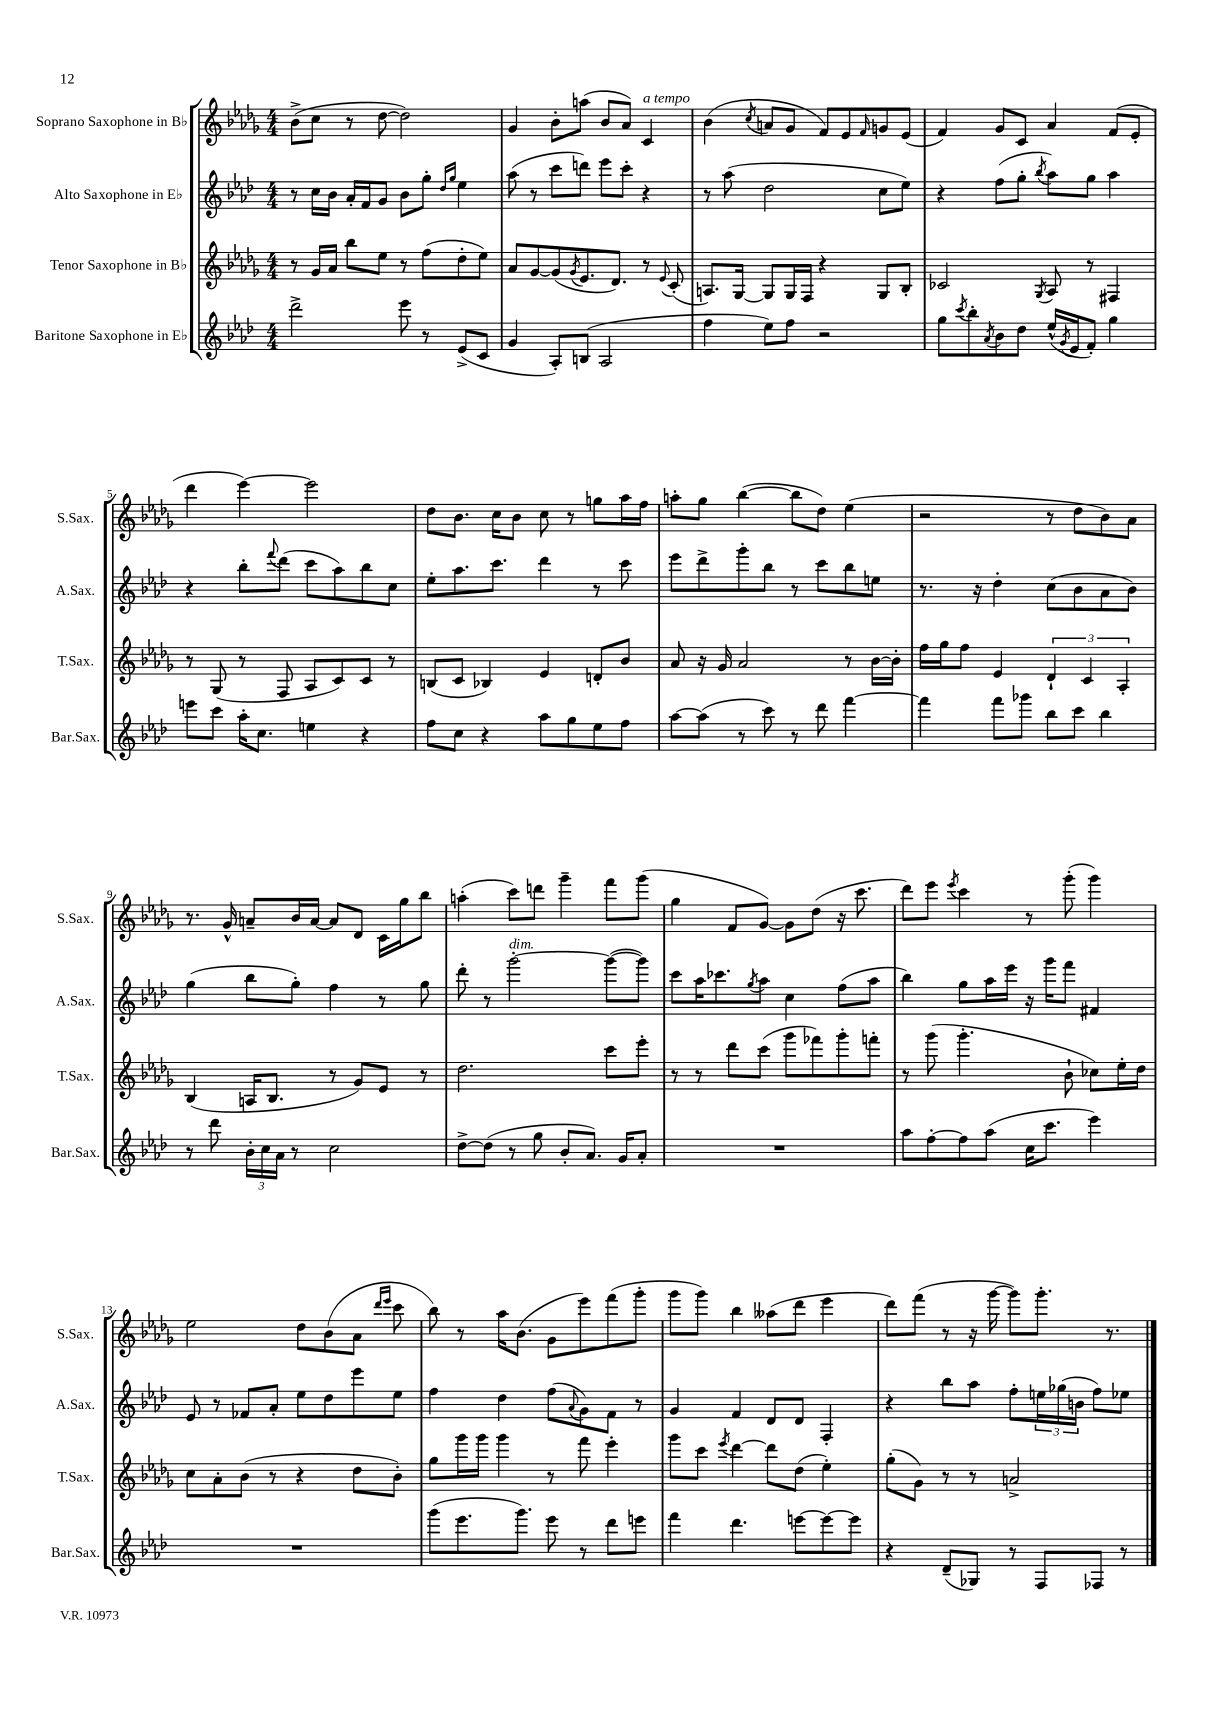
<<
\new StaffGroup <<
\new Staff = "s0" \with { instrumentName = "Soprano Saxophone in Bb" shortInstrumentName = "S.Sax." } {
    \clef treble \key des \major \numericTimeSignature \time 4/4
    bes'8->( c''8 r8 des''8~ des''2) |
    ges'4 bes'8-. a''8( bes'8 aes'8) c'4^\markup { \italic "a tempo" } |
    bes'4( \acciaccatura { c''8 } a'8 ges'8 f'8) ees'8 \grace { f'16 } g'8 ees'8( |
    f'4) ges'8 c'8 aes'4 f'8( ees'8-. |
    des'''4 ees'''4~) ees'''2 |
    des''8 bes'8. c''16 bes'8 c''8 r8 g''8 aes''16 f''16 |
    a''8-. ges''8 bes''4~( bes''8 des''8) ees''4( |
    r2 r8 des''8 bes'8) aes'8 |
    r8. ges'16-^ a'8-- bes'16 a'16~ a'8 des'8 c'16 ges''16 bes''8 |
    a''4-.( c'''8) d'''8 ges'''4-- f'''8 ges'''8( |
    ges''4 f'8 ges'8~) ges'8 des''8( r16 c'''8. |
    des'''8) ees'''8 \acciaccatura { ees'''8 } c'''4 r8 ges'''8-.( ges'''4) |
    ees''2 des''8 bes'8( aes'8 \grace { des'''16 ees'''16 } c'''8 |
    bes''8) r8 aes''16 bes'8.( ges'8 ees'''8) f'''8( ges'''8-. |
    ges'''8 ges'''8) bes''4 aeses''8( des'''8 ees'''4 |
    des'''8) f'''8( r8 r16 ges'''16~ ges'''8) ges'''8.-. r8. \bar "|." |
}
\new Staff = "s1" \with { instrumentName = "Alto Saxophone in Eb" shortInstrumentName = "A.Sax." } {
    \clef treble \key aes \major \numericTimeSignature \time 4/4
    r8 c''16 bes'16 aes'16-. f'16 g'8 bes'8 g''8-. \grace { des''16 g''16 } ees''4 |
    aes''8( r8 c'''8 d'''8) ees'''8 c'''8-. r4 |
    r8 aes''8( des''2 c''8 ees''8) |
    r4 f''8( g''8-. \acciaccatura { bes''8 } aes''8) g''8 aes''4 |
    r4 bes''8-. \appoggiatura { f'''8 } des'''8( c'''8 aes''8) bes''8 c''8 |
    ees''8-. aes''8. c'''8. des'''4 r8 c'''8 |
    ees'''8 des'''8-> g'''8-. bes''8 r8 c'''8 bes''8 e''8 |
    r8. r16 des''4-. c''8( bes'8 aes'8 bes'8) |
    g''4( bes''8 g''8-.) f''4 r8 g''8 |
    des'''8-. r8 g'''2~-.^\markup { \italic "dim." } g'''8~( g'''8) |
    c'''8 aes''16 ces'''8. \acciaccatura { g''8 } aes''8 c''4 f''8( aes''8 |
    bes''4) g''8 aes''16 ees'''16 r16 g'''16 f'''8 fis'4 |
    ees'8 r8 fes'8 aes'8-. ees''8 des''8 ees'''8 ees''8 |
    f''4 des''4 f''8( \appoggiatura { aes'8 } g'8) f'8 r8 |
    g'4 f'4 des'8 des'8 f4-. |
    r4 bes''8 aes''8 f''8-. \tuplet 3/2 { e''16 ges''16( b'16 } f''8) ees''8 \bar "|." |
}
\new Staff = "s2" \with { instrumentName = "Tenor Saxophone in Bb" shortInstrumentName = "T.Sax." } {
    \clef treble \key des \major \numericTimeSignature \time 4/4
    r8 ges'16 aes'16 bes''8 ees''8 r8 f''8( des''8-. ees''8) |
    aes'8 ges'8~ ges'8( \acciaccatura { ges'8 } ees'8. des'8.) r8 \appoggiatura { ees'8 } c'8-.( |
    a8.) ges16~ ges8 ges16 f16 r4 ges8 bes8-. |
    ces'2 \acciaccatura { ges8 } aes8 r8 fis4 |
    r8 ges8( r8 f8 aes8 c'8) c'8 r8 |
    b8( c'8 bes4) ees'4 d'8-. bes'8 |
    aes'8 r16 ges'16 aes'2 r8 bes'16~ bes'16-. |
    f''16 ges''16 f''8 ees'4 \tuplet 3/2 { des'4-! c'4 aes4-. } |
    bes4( a16 bes8. r8 ges'8) ees'8 r8 |
    des''2. c'''8 ees'''8-. |
    r8 r8 des'''8 c'''8( ges'''8 fes'''8) ges'''8-. f'''8-. |
    r8 ges'''8( ges'''4.-. bes'8-! ces''8) ees''16-. des''16 |
    c''8 aes'8-. bes'8( r8 r4 des''8 bes'8-.) |
    ges''8 ges'''16 ges'''16 ges'''4 r8 f'''8 ees'''4-. |
    ges'''8 c'''8 \acciaccatura { ees'''8 } des'''4~ des'''8 des''8( ees''4-.) |
    ges''8-.( ges'8) r8 r8 a'2-> \bar "|." |
}
\new Staff = "s3" \with { instrumentName = "Baritone Saxophone in Eb" shortInstrumentName = "Bar.Sax." } {
    \clef treble \key aes \major \numericTimeSignature \time 4/4
    des'''2-> ees'''8 r8 ees'8->( c'8 |
    g'4 aes8-.) b8( aes2 |
    f''4 ees''8) f''8 r2 |
    g''8 \acciaccatura { c'''8 } bes''8-. \acciaccatura { aes'8 } bes'8 des''8 ees''16-^( \acciaccatura { g'8 } ees'16 f'8-.) g''4 |
    e'''8 c'''8 aes''16-. c''8. e''4 r4 |
    f''8 c''8 r4 aes''8 g''8 ees''8 f''8 |
    aes''8~ aes''8( r8 c'''8) r8 des'''8 f'''4~ |
    f'''4 f'''8 ges'''8 bes''8 c'''8 bes''4 |
    r8 des'''8 \tuplet 3/2 { bes'16-. c''16 aes'16 } r8 c''2 |
    des''8~-> des''8( r8 g''8 bes'8-. aes'8.) g'16 aes'8-. |
    R1 |
    aes''8 f''8~-. f''8 aes''8( c''16 c'''8. ees'''4) |
    R1 |
    g'''8( ees'''8. g'''8.) ees'''8 r8 des'''8 e'''8 |
    f'''4 des'''4. e'''8~ e'''8~ e'''8 |
    r4 des'8--( ges8) r8 f8 fes8 r8 \bar "|." |
}
>>
>>
